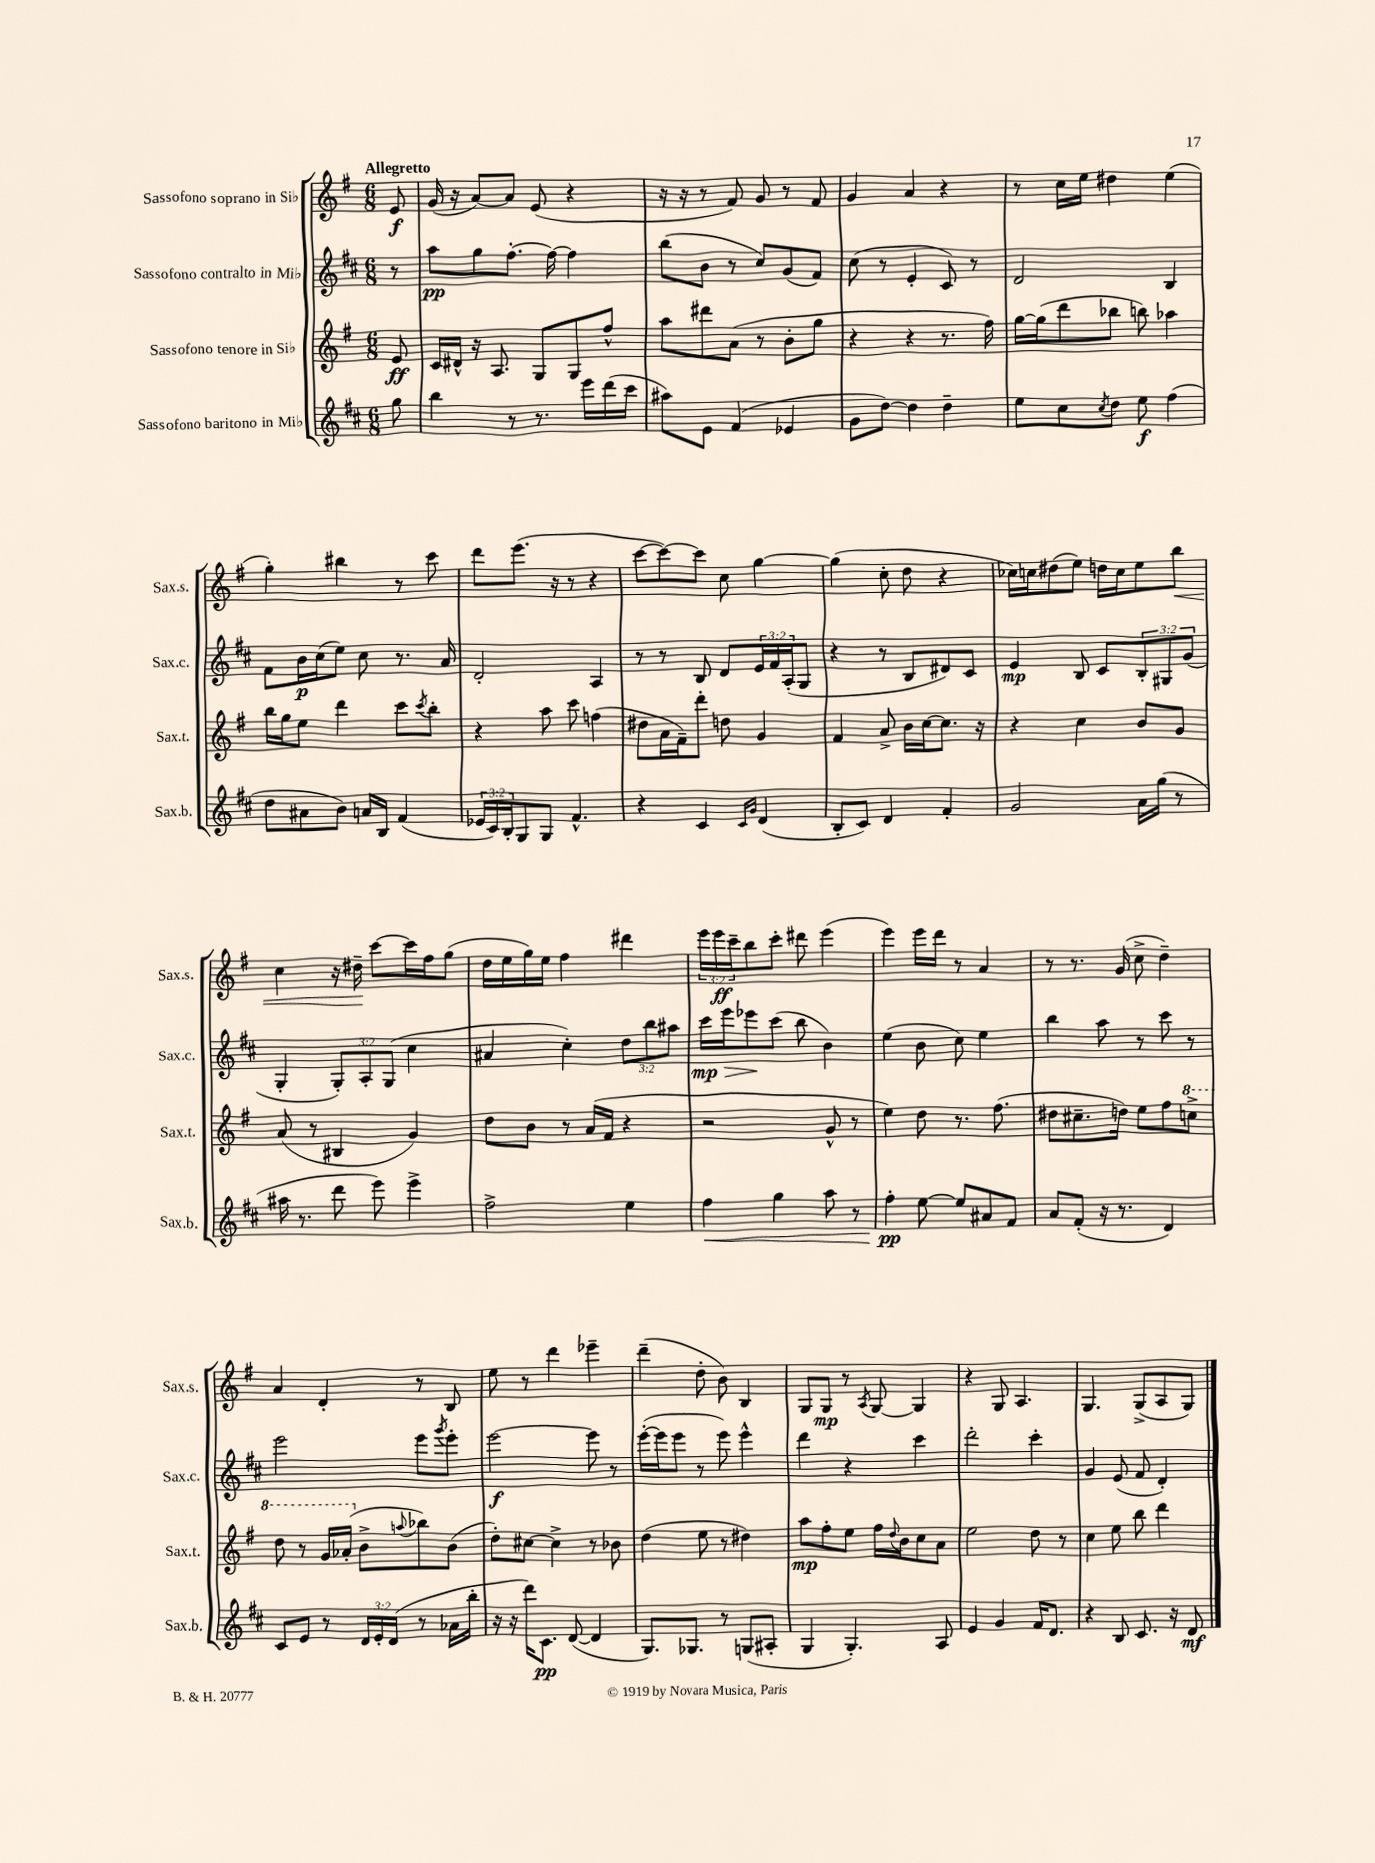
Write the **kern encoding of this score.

**kern	**kern	**kern	**kern
*staff4	*staff3	*staff2	*staff1
*clefG2	*clefG2	*clefG2	*clefG2
*k[f#c#]	*k[f#]	*k[f#c#]	*k[f#]
*M6/8	*M6/8	*M6/8	*M6/8
8gg	8e	8r	8e
=	=	=	=
4bb	16c	8aa	(16g
.	16d#^^	.	16r
.	16r	8gg	[8a)
.	8.A	.	.
8r	.	[8.ff#'	8a]
8.r	8G	.	(8e
.	.	16ff#_	.
.	8G	4ff#]	4r
16eee	.	.	.
(16ddd	8ff#^^	.	.
16ccc#	.	.	.
=	=	=	=
8aa#)	8aa	(8bb	16r
.	.	.	16r
8e	8ddd#	8b	8r
(4f#	(8a	8r	8f#)
.	8r	8cc#)	8g
4e-	8b'	(8g	8r
.	8gg	8f#)	8f#
=	=	=	=
8g	4r	(8cc#	4g
[8dd)	.	8r	.
4dd]	4r	4e'	4a
4dd~	8.r	8c#)	4r
.	.	8r	.
.	16ff#)	.	.
=	=	=	=
8ee	[16gg	2d	8r
.	(16gg]	.	.
8cc#	8ddd	.	16cc
.	.	.	16ee
8qcc#	.	.	.
8dd	8bb-	.	4dd#
8ee	8bb)	.	.
(4ff#	4aa-	4B	(4ee
=	=	=	=
8dd	16bb	8f#	4gg')
.	16gg	.	.
8a#	8ee	16b	.
.	.	(16cc#	.
8b)	4ddd	8ee)	4bb#
16a	.	8cc#	.
16B	.	.	.
(4f#	8ccc	8.r	8r
.	8qccc	.	.
.	8bb'	.	8ccc
.	.	16a	.
=	=	=	=
24e-	4r	2d'	8ddd
24c#)	.	.	.
24B'	.	.	.
8G	.	.	(8.eee
8G	8aa	.	.
.	.	.	16r
4.f#^^	8ccc	.	8r
.	(4ff	4A	4r
=	=	=	=
4r	8dd#	8r	[8ccc
.	16a	8r	8ccc_)
.	16f#~)	.	.
4c#	8ddd'	8B	8ccc]
.	8dd	8d	8cc
16qqc#	.	.	.
16qqg	.	.	.
(4d	4g	24e	[4gg
.	.	24f#	.
.	.	(24A'	.
.	.	8G	.
=	=	=	=
8B'	4f#	4r	(4gg]
8c#)	.	.	.
4d	8a^	8r	8cc'
.	16b	8B	8dd
.	[16cc	.	.
4f#'	8.cc]	8d#)	4r
.	.	8c#	.
.	16r	.	.
=	=	=	=
2g	4r	4e	16cc-)
.	.	.	16cc
.	.	.	(8dd#
.	4cc	8B	8ee)
.	.	8c#	16dd
.	.	.	16cc
16a	8b	12B'	8ee
(16gg	.	.	.
.	.	12G#	.
8r	8g	.	8bb
.	.	(12g	.
=	=	=	=
16aa#	(8a	4G'	4cc
8.r	.	.	.
.	8r	.	.
8ddd	4B#	12G')	16r
.	.	.	16dd#~
.	.	12A'	.
8eee)	.	.	[8ccc
.	.	(12G	.
4eee^	4g)	4cc#	16ccc]
.	.	.	16ff#
.	.	.	(8gg
=	=	=	=
2ff#^	8dd	4a#	16dd
.	.	.	16ee
.	8b	.	16gg)
.	.	.	16ee
.	8r	4cc#')	4ff#
.	(16a	.	.
.	16f#	.	.
4ee	4r	12dd	4ddd#
.	.	12bb	.
.	.	12aa#	.
=	=	=	=
4ff#	2r	16ccc#	24eee
.	.	.	24eee
.	.	16eee	.
.	.	.	24ccc~
.	.	8eee-	8bb
4gg	.	(8ccc#	8ccc'
.	.	8bb	8ddd#
8aa	8g^^	4b)	(4eee
8r	8r	.	.
=	=	=	=
4ff#'	4ee)	(4ee	4eee)
[8ee	8dd	8b	16eee
.	.	.	16ddd
8ee]	8.r	8cc#)	8r
8a#	.	4ee	4a
.	(8.ff#	.	.
8f#	.	.	.
=	=	=	=
8a	8dd#	4bb	8r
(8f#'	8.cc#~	.	8.r
16r	.	8aa	.
8.r	16dd)	.	(16g
.	8ee	8r	8cc^
4d)	8ff#	8ccc#	4dd~)
.	8ccc^	8r	.
=	=	=	=
8c#	8ddd	2eee	4a
8e	8r	.	.
8r	16gg	.	4d'
.	(16aa-'	.	.
24d	8b^	.	.
24e'	.	.	.
(24d	.	.	.
.	8qqaa	.	.
8r	8bb-)	8eee	8r
.	.	8qggg	.
16a-	(8b	8eee'	8B
16bb'	.	.	.
=	=	=	=
16r	8dd')	[2eee	8ee
16r	.	.	.
16ddd)	[8cc#	.	8r
8.c#	.	.	.
.	4cc#^]	.	4ddd
([8d	.	.	.
4d]	8r	8eee]	4eee-~
.	8b-	8r	.
=	=	=	=
8.G)	(4dd	([16eee'	(4ddd~
.	.	16eee]	.
.	.	8eee	.
8.G-	.	.	.
.	8ee	8r	8dd'
8r	8r	8eee)	8b)
(8G	4dd#)	4eee^^	4B
8A#'	.	.	.
=	=	=	=
4G	8aa	4ddd	8G
.	8ff#'	.	8G
4.G')	8ee	4r	8r
.	.	.	8qA
.	16ff#	.	[8G
.	8qqdd	.	.
.	16b	.	.
.	8cc	4ccc#	4G]
8A	8a	.	.
=	=	=	=
4e	2ee	2ddd'	4r
4g	.	.	8G
.	.	.	4.A
16f#	8dd	4ccc#'	.
8.d	.	.	.
.	8r	.	.
=	=	=	=
4r	4cc	4g	4.G
8B	8ee	(8e	.
8.c#	8bb	8f#	(8G^
.	4ddd	4d')	8A
16r	.	.	.
8d	.	.	8G)
==	==	==	==
*-	*-	*-	*-
